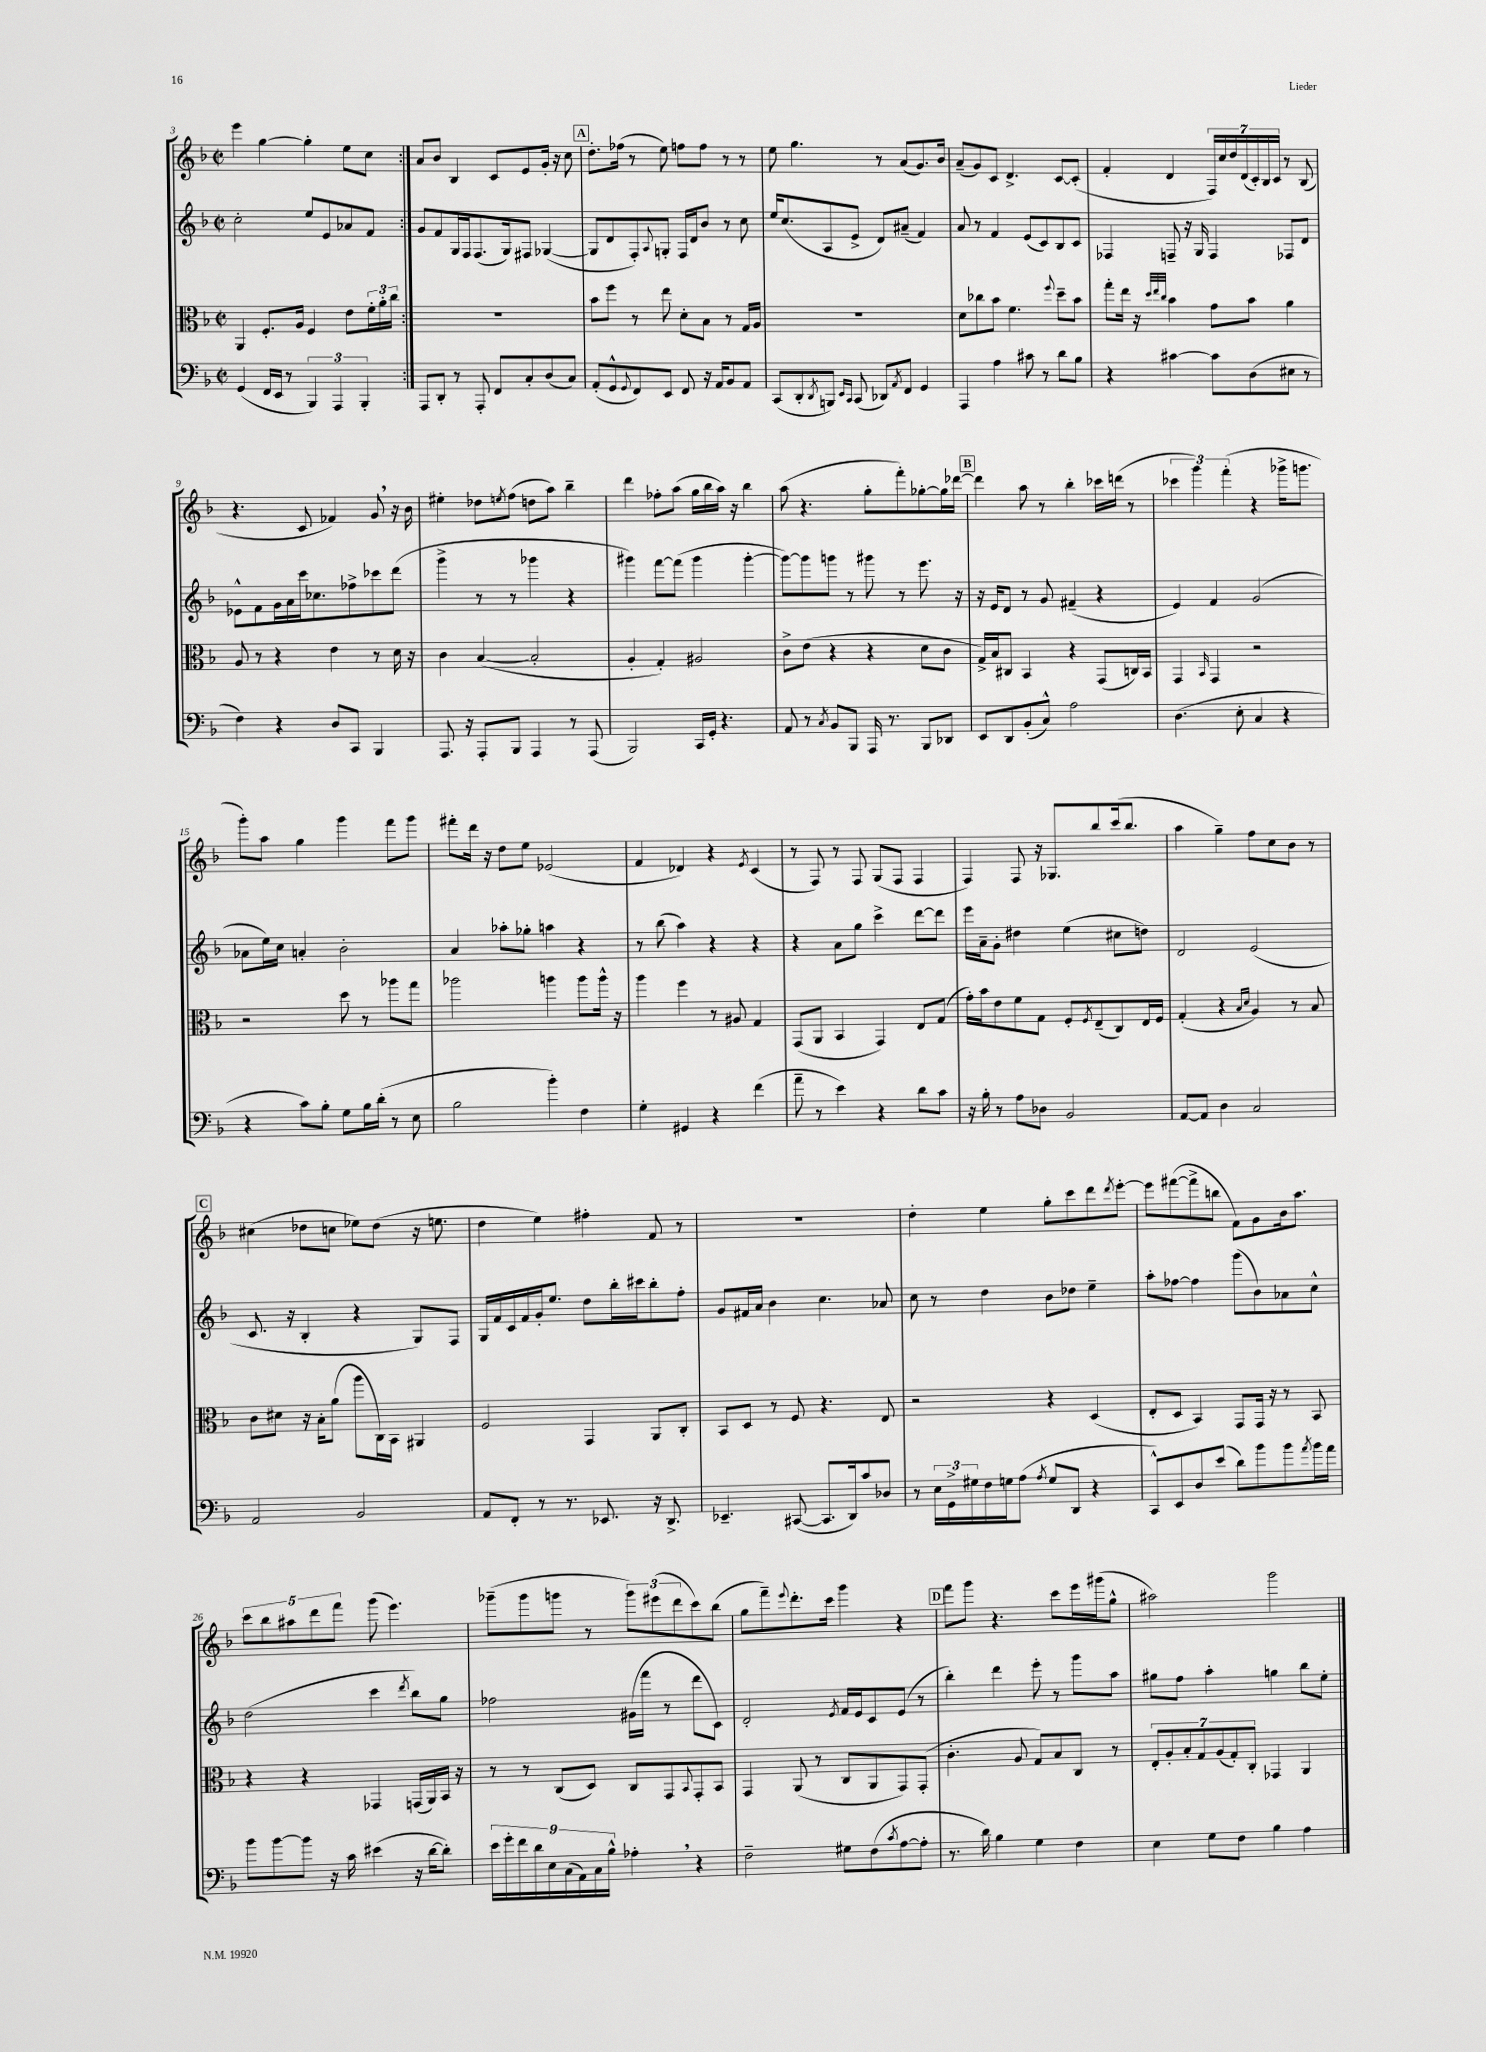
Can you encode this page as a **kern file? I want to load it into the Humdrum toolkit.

**kern	**kern	**kern	**kern
*staff4	*staff3	*staff2	*staff1
*clefF4	*clefC3	*clefG2	*clefG2
*k[b-]	*k[b-]	*k[b-]	*k[b-]
*M2/2	*M2/2	*M2/2	*M2/2
*met(c|)	*met(c|)	*met(c|)	*met(c|)
(4GG/	4AA/	2cc'\	4eee\
16FF/LL	8.F'/L	.	[4gg\
16EE/JJ	.	.	.
8r	.	.	.
.	16A/Jk	.	.
6BBB-/)	4F/	8ee/L	4gg'\]
.	.	8e/	.
6AAA/	.	.	.
.	8e\L	8a-/	8ee\L
6BBB-'/	.	.	.
.	24f'\L	8f/J	8cc\J
.	24a'\	.	.
.	24cc\JJ	.	.
=:|!	=:|!	=:|!	=:|!
8AAA/L	1r	8g/L	8a/L
8DD'/J	.	8f/	8b-/J
8r	.	16G/L	4B-/
.	.	16F/J	.
8AAA'/	.	(8.F/	.
8FF/L	.	.	8c/L
.	.	16G/k)	.
8C'/	.	8F#/J	8e/
(8D/	.	([4G-/	16g'/Jk
.	.	.	16r
8C/J)	.	.	8cc\
=	=	=	=
(8AA'/L	8b-\L	8G-/]L	8.dd'\L
8GG^^/	8ff\J	8d/	.
.	.	.	(16ff-\Jk
8qqGG/	.	.	.
8FF/)	8r	8F'/)	8r
.	.	8qqA/	.
8EE/J	8ee\	8G'/J	8ee\)
8FF/	8d'\L	16F/LL	8ff\L
.	.	16d/J	.
16r	8B-\J	8b-/J	8ff\J
16AA/LK	.	.	.
8BB-/	8r	8r	8r
8AA/J	16G/LL	8cc\	8r
.	16A/JJ	.	.
=	=	=	=
(8CC/L	1r	16ee/LK	8ee\
.	.	(8.cc/	.
8DD'/	.	.	4.gg\
8qDD/	.	.	.
8BBB/J)	.	8A/	.
16qqEE/LL	.	.	.
16qqCC/JJ	.	.	.
(8CC/	.	8e^/J	.
8DD-/L)	.	8d/L)	8r
8qAA/	.	.	.
8FF/J	.	(8a#~/J	(8a/L
4GG/	.	4f/)	8.g/)
.	.	.	16b-/Jk
=	=	=	=
4AAA/	8d\L	8a/	(8a~/L
.	8cc-\	8r	8g/)
4A\	8b-\J	4f/	8c/J
.	4.f\	.	4.d^/
8c#\	.	(8e/L	.
8r	.	8c/)	.
.	8qqff/	.	.
8d\L	8dd~\L	8B-/	[8c/L
8B-\J	8b-\J	8c/J	(8c'/]J
=	=	=	=
4r	8gg'\L	4F-/	4f'/
.	16ee\Jk	.	.
.	16r	.	.
.	32qqdd/LLL	.	.
.	32qqee/	.	.
.	32qqcc/JJJ	.	.
[4c#\	4b-\	8F~/	4d/
.	.	16r	.
.	.	16G/	.
8c#\]L	8g\L	4F/	28F/LL)
.	.	.	28cc/
.	.	.	28dd/
.	.	.	(28d/
(8D\	8b-\J	.	.
.	.	.	28c'/)
.	.	.	28B-/
.	.	.	28c/JJ
8E#\J	4a\	8F-/L	8r
8r	.	8d/J	(8B-/
=	=	=	=
4F\)	8A/	8e-^^\L	4.r
.	8r	8f\	.
4r	4r	16g\L	.
.	.	16a\	.
.	.	16ccc\J	8c/
.	.	8.cc-\	.
8D/L	4e\	.	4f-/)
8CC/J	.	8ff-^\	.
4BBB-/	8r	8ccc-\	8g/
.	16d\	(8ddd\J	16r
.	16r	.	16b-\
=	=	=	=
8.AAA/	4c\	4ggg^\	4ee#'\
16r	.	.	.
8AAA'/L	([4B-/	8r	8dd-\L
.	.	.	8qee/
8BBB-/J	.	8r	(8ff\J
4AAA/	2B-'/]	4ggg-\	8dd\L
.	.	.	8aa\J)
8r	.	4r	4bb-~\
(8AAA/	.	.	.
=	=	=	=
2BBB-/)	4A'/	4ggg#\)	4ddd\
.	4G'/)	[8fff\L	8ff-'\L
.	.	(8fff\]J	(8aa\J
16CC/LL	2A#/	4ggg#\	16gg\LL
16GG'/JJ	.	.	16bb-\
4.r	.	.	16aa\JJ)
.	.	.	16r
.	.	[4ggg#'\	4bb-\
=	=	=	=
8AA/	8c^\L	8ggg#\_L)	(8aa\
8r	(8e\J	8ggg#\]	4.r
8qC/	.	.	.
8BB-/L	4r	8ggg\J	.
8BBB-/J	.	8r	.
16AAA/	4r	8ggg#\	8gg'\L
8.r	.	.	.
.	.	8r	8fff'\)
8BBB-/L	8d\L	8.eee\	[8gg-'\
8DD-/J	8c\J	.	16gg-\]L
.	.	16r	[16ddd-\JJ
=	=	=	=
8EE/L	16G^/LL)	16r	4ddd-\]
.	16B-/J	16e/LK	.
8DD/	8C#/J	8d/J	.
(8BB-'/	4BB-/	8r	8aa\
8C^^/J)	.	8g/	8r
2A\	4r	(4f#~/	4bb-'\
.	(8GG/L	4r	16ccc-\LL
.	.	.	(16ddd\JJ
.	16C/L)	.	8r
.	16BB-/JJ	.	.
=	=	=	=
(4.D\	4GG/	4e/)	6ccc-\
.	.	.	6ggg\)
.	16qqBB-/	.	.
.	4GG/	4f/	.
.	.	.	(6fff'\
8E'\	.	.	.
4C/	2r	(2g/	4r
4r	.	.	16ggg-^\LK
.	.	.	8.ggg\J
=	=	=	=
4r	2r	8a-\L	8ggg'\L)
.	.	16ee\L)	8aa\J
.	.	16cc\JJ	.
8c\L)	.	4a'/	4gg\
8B-'\J	.	.	.
8G\L	8dd\	2b-'\	4ggg\
16B-\L	8r	.	.
(16d'\JJ	.	.	.
8r	8aa-\L	.	8fff\L
8E\	8gg\J	.	8ggg\J
=	=	=	=
2B-\	2aa-\	4a/	8fff#'\L
.	.	.	16ddd\Jk
.	.	.	16r
.	.	8aa-'\L	8dd\L
.	.	8gg-'\J	8ee\J
4b-'\)	4aa\	4aa\	(2e-/
4F\	8aa\L	4r	.
.	16aa^^\Jk	.	.
.	16r	.	.
=	=	=	=
4G'\	4aa\	8r	4f/
.	.	(8bb-\	.
4GG#/	4ff\	4aa\)	4d-/)
4r	8r	4r	4r
.	8A#/	.	.
.	.	.	8qe/
(4f\	4G/	4r	(4c/
=	=	=	=
8a~\	(8GG/L	4r	8r
8r	8AA/J	.	8F/)
4e\)	4BB-/	8a\L	8r
.	.	8gg\J	8F/
4r	4GG/)	4ccc^\	(8G/L
.	.	.	8F/J
8d\L	8E/L	[8ddd\L	4F/
8c\J	(8G/J	8ddd\]J	.
=	=	=	=
16r	16g'\LL)	16eee\LL	4F/)
16B-'\	16b-\J	16a~\J	.
8r	8e\	8g'\J	.
8A\L	8f\	4dd#\	8F/
8D-\J	8G\J	.	16r
.	.	.	8.G-/L
2BB-/	8F'/L	(4ee\	.
.	8qF/	.	.
.	(8E~/	.	8bb-/
.	8C/)	8cc#\L	(16ccc/k
.	.	.	8.bb-/J
.	16E/L	8dd\J)	.
.	16F/JJ	.	.
=	=	=	=
[8AA/L	(4G'/	2d/	4aa\
8AA/]J	.	.	.
4D\	4r	.	4gg~\)
.	16qqB-/LL	.	.
.	16qqd/JJ	.	.
2C/	4A/)	(2e/	8ff\L
.	.	.	8cc\
.	8r	.	8b-\J
.	8B-/	.	8r
=	=	=	=
2AA/	8c\L	8.c/	(4cc#\
.	8d#\J	.	.
.	.	16r	.
.	16r	4B-'/	8dd-\L
.	16B-'\LK	.	.
.	(8a\J	.	8cc\J
2BB-/	8aa\L	4r	8ee-\L)
.	16C\L)	.	(8dd-\J
.	16BB-\JJ	.	.
.	4AA#/	8G/L)	16r
.	.	.	8.ee\
.	.	8F/J	.
=	=	=	=
8AA/L	2F/	16G/LL	4dd\
.	.	16f/	.
8FF'/J	.	16c/	.
.	.	16f/	.
8r	.	16g'/J	4ee\)
.	.	8.ee/J	.
8.r	.	.	.
.	4GG/	8dd\L	4ff#'\
8.EE-/	.	.	.
.	.	16bb-'\L	.
.	.	16ccc#\J	.
16r	8AA/L	8bb-'\	8f/
8.DD^/	.	.	.
.	8C'/J	8ff'\J	8r
=	=	=	=
4.EE-~/	8BB-/L	8g/L	1r
.	8D/J	16f#/L	.
.	.	16a/JJ	.
.	8r	4b-\	.
([8CC#/	8F/	.	.
8.CC#/]L	4.r	4.cc\	.
16DD/k)	.	.	.
8c/	.	.	.
8D-/J	8E/	8a-/	.
=	=	=	=
8r	2r	8cc\	4dd'\
24E\LL	.	8r	.
24GG^\	.	.	.
24G#\	.	.	.
16F\	.	4dd\	4ee\
16G\J	.	.	.
(8A\J	.	.	.
8qA/	.	.	.
8G/L	4r	8b-\L	8gg'\L
8DD/J	.	8dd-\J	8ccc\
4r	(4D/	4ee~\	8ddd\
.	.	.	8qddd/
.	.	.	[8eee'\J
=	=	=	=
8CC^^/L)	8E'/L	8aa'\L	8eee\]L
8EE/	8D/J	[8ff-\J	([8fff#\
8D/	4BB-/)	4ff-\]	8fff#^\]
(8e/J	.	.	8bb\J
8d\L)	8GG/L	(8ggg\L	8f\L)
8b-\	16GG/Jk	8b-\)	8g\
.	16r	.	.
8b-\	8r	8a-\	16b-\k
.	.	.	8.aa\J
8qa/	.	.	.
16b-\L	8BB-/	8cc^^\J	.
16a\JJ	.	.	.
=	=	=	=
8b-\L	4r	(2dd\	10ccc\L
.	.	.	10bb-\
[8b-\	.	.	.
.	.	.	10aa#\
8b-\]J	4r	.	.
.	.	.	10ddd\
16r	.	.	.
.	.	.	10fff\J
16c\	.	.	.
(4e#\	4GG-/	4ccc\	(8ggg\
.	.	.	4.eee\)
.	.	8qddd/	.
16r	(16GG/LL	8bb-\L)	.
[16d\LK	16AA/)	.	.
8d'\]J)	16BB-/JJ	8gg\J	.
.	16r	.	.
=	=	=	=
18e\LL	8r	2ff-\	(8ggg-~\L
18g'\	.	.	.
18f\	.	.	.
.	8r	.	8ggg-\
18d\	.	.	.
18E\	.	.	.
.	(8C/L	.	8ggg\J
(18C\	.	.	.
18AA\)	.	.	.
.	8D/J)	.	8r
18C\	.	.	.
18B-^^\JJ	.	.	.
4A-'\	8C/L	(16g#\LL	12ggg\L)
.	.	16fff\JJ	.
.	.	.	(12eee#\
.	8GG/	8r	.
.	.	.	12ddd\
.	8qqBB-/	.	.
4r	8GG'/	8ddd\L	8ccc\)
.	8BB-/J	8c\J)	(8bb-\J
=	=	=	=
2F~\	4GG/	2d'/	8gg\L
.	.	.	8fff~\)
.	.	.	8qqeee/
.	(8AA/	.	8.ddd'\
.	8r	.	.
.	.	.	16ccc\Jk
.	.	8qe/	.
8G#\L	8C/L	16f/LL	4ggg\
.	.	16e/J	.
(8F\	8AA/	8c/	.
8qc/	.	.	.
[8A\	8GG/)	(8e/J	4r
8A'\]J	(8GG'/J	8r	.
=	=	=	=
8.r	4.c'\	4bb-'\)	8fff\L
.	.	.	8ggg\J
16d\)	.	.	.
4B-\	.	4ddd\	4.r
.	8A/	.	.
4G\	8G/L)	8eee'\	.
.	8B-/	8r	8ccc\L
4F\	8C/J	8ggg\L	16eee\L
.	.	.	(16ggg#\J
.	8r	8aa\J	8gg^^\J
=	=	=	=
4E\	14E'/L	8gg#\L	2aa#\)
.	14A'/	.	.
.	.	8ff\J	.
.	14B-'/	.	.
.	14G/	.	.
8G\L	.	4aa'\	.
.	(14A/	.	.
.	14G'/)	.	.
8F\J	.	.	.
.	14C'/J	.	.
4B-\	4GG-/	4gg\	2ggg\
4A\	4AA/	8bb-\L	.
.	.	8ee'\J	.
==	==	==	==
*-	*-	*-	*-
